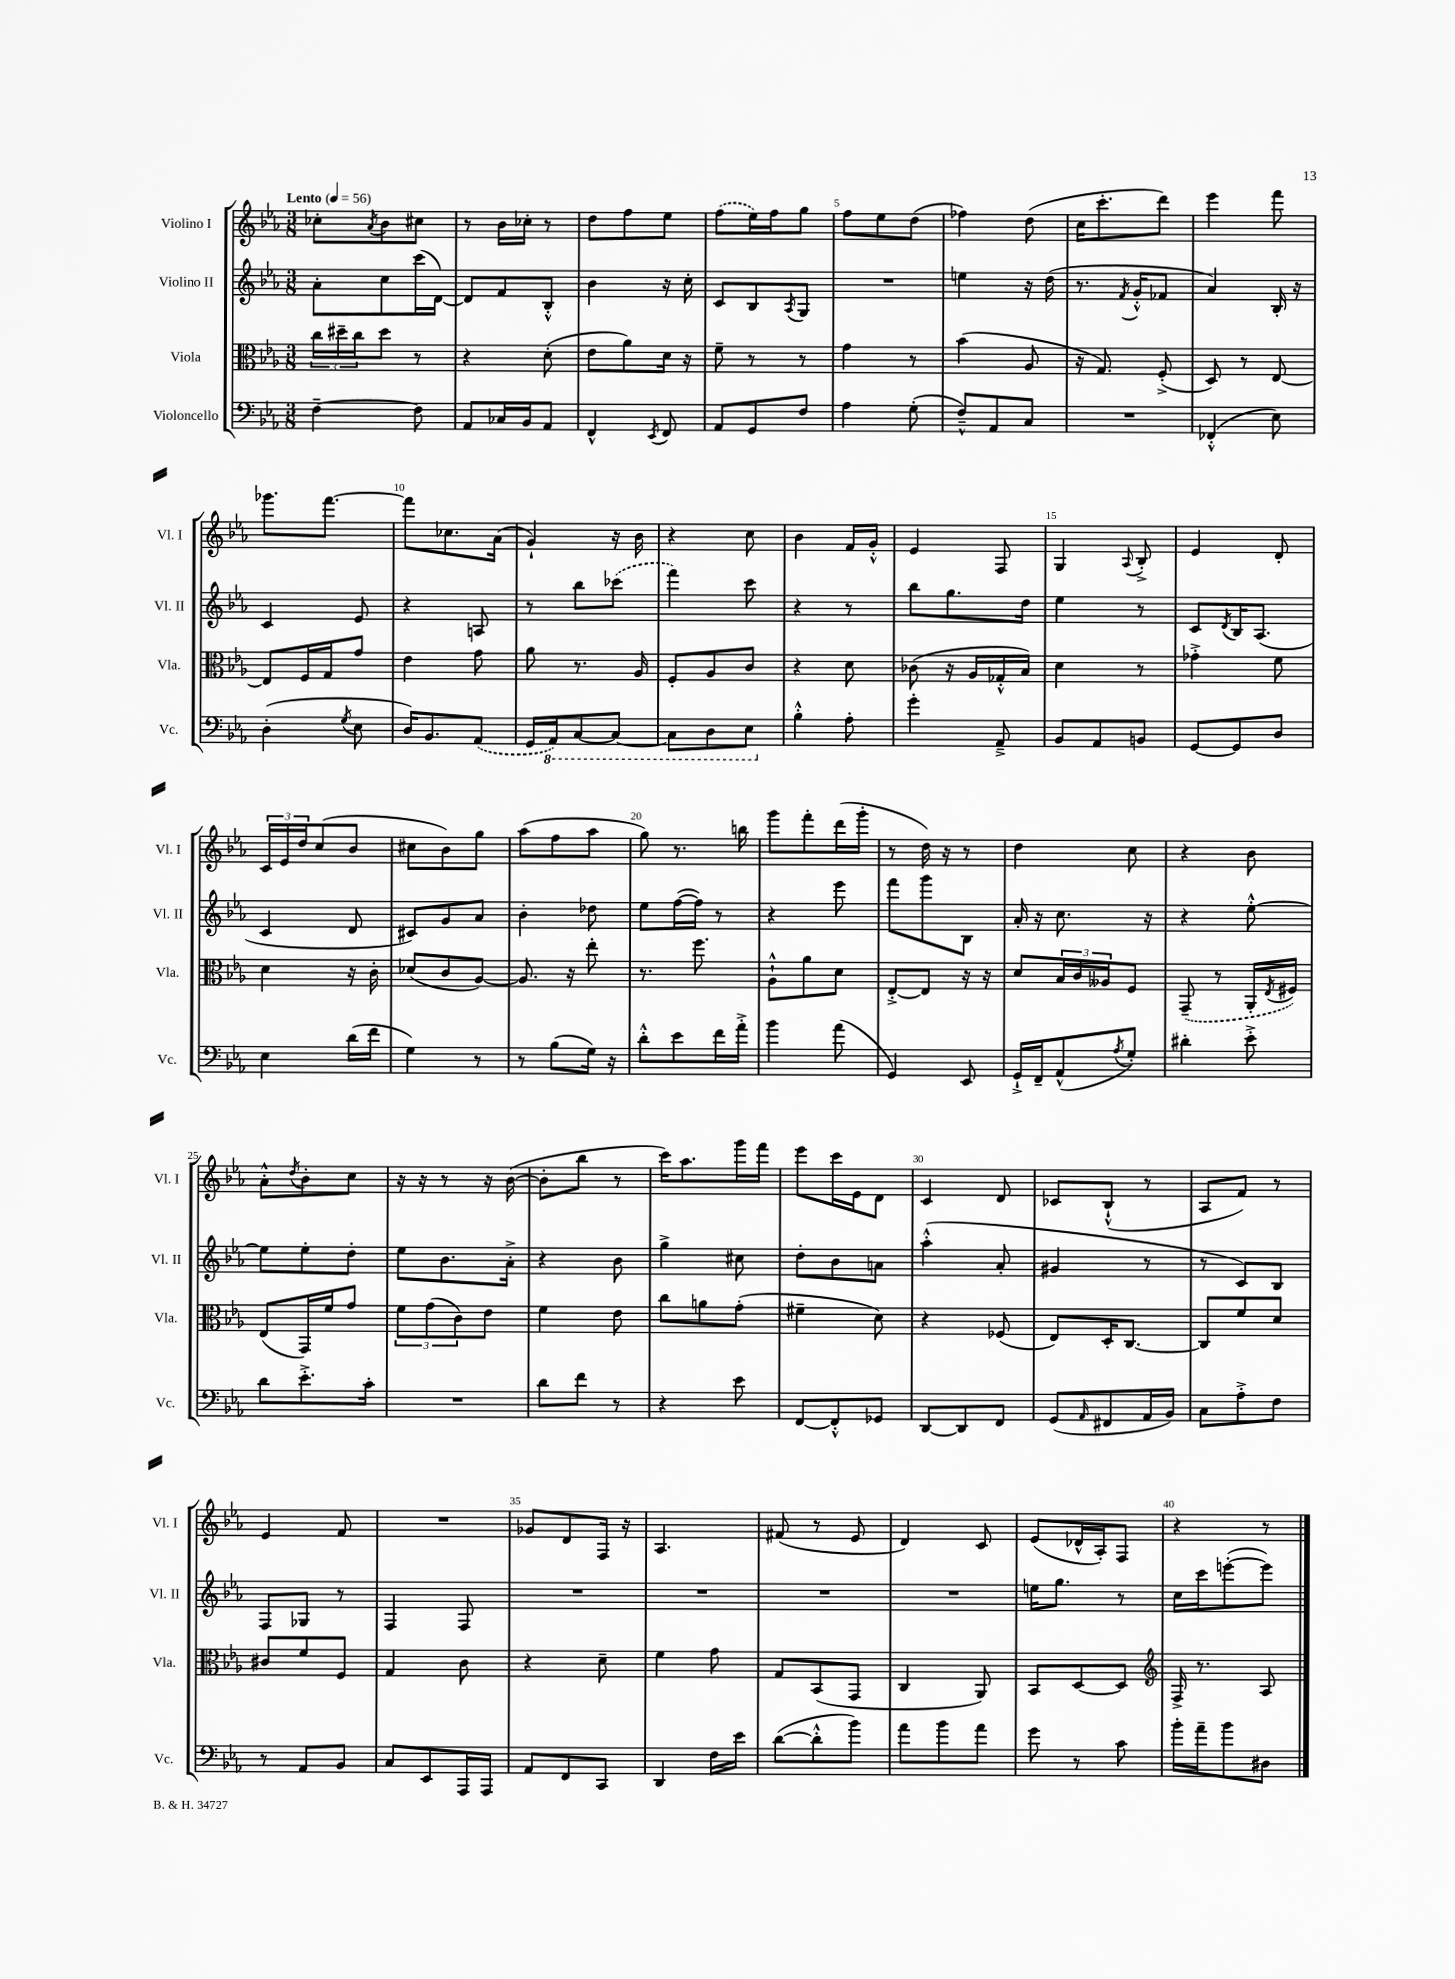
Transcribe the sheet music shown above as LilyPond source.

<<
\new StaffGroup <<
\new Staff = "s0" \with { instrumentName = "Violino I" shortInstrumentName = "Vl. I" } {
    \clef treble \key ees \major \numericTimeSignature \time 3/8 \tempo "Lento" 4 = 56
    ces''8-. \acciaccatura { aes'8 } bes'8 cis''8 |
    r8 bes'16 ces''16-. r8 |
    d''8 f''8 ees''8 |
    \once \slurDashed f''8( ees''16) f''16 g''8 |
    f''8 ees''8 d''8( |
    fes''4) d''8( |
    c''16 c'''8.-. d'''8) |
    ees'''4 f'''8 |
    ges'''8. f'''8.~ |
    f'''8 ces''8. aes'16( |
    g'4-!) r16 bes'16 |
    r4 c''8 |
    bes'4 f'16 g'16-.-^ |
    ees'4 f8 |
    g4 \appoggiatura { aes8 } bes8-.-> |
    ees'4 d'8-. |
    \tuplet 3/2 { c'16 ees'16 d''16 } c''8( bes'8 |
    cis''8 bes'8) g''8 |
    aes''8( f''8 aes''8 |
    g''8) r8. b''16 |
    g'''8 f'''8-. d'''16( g'''16-. |
    r8 d''16) r16 r8 |
    d''4 c''8 |
    r4 bes'8 |
    aes'8-.-^ \acciaccatura { d''8 } bes'8-. c''8 |
    r16 r16 r8 r16 bes'16~( |
    bes'8-. bes''8 r8 |
    c'''16) aes''8. g'''16 f'''16 |
    ees'''8 c'''16 ees'16 d'8 |
    c'4 d'8 |
    ces'8 bes8-!-^( r8 |
    aes8 f'8) r8 |
    ees'4 f'8 |
    R4. |
    ges'8 d'8 f16 r16 |
    aes4. |
    fis'8( r8 ees'8 |
    d'4) c'8 |
    ees'8( des'16-^ aes16-.) f8 |
    r4 r8 \bar "|." |
}
\new Staff = "s1" \with { instrumentName = "Violino II" shortInstrumentName = "Vl. II" } {
    \clef treble \key ees \major \numericTimeSignature \time 3/8
    aes'8-. c''8 c'''16( d'16~) |
    d'8 f'8 bes8-.-^ |
    bes'4 r16 c''16-. |
    c'8 bes8 \acciaccatura { aes8 } g8 |
    R4. |
    e''4 r16 d''16( |
    r8. \acciaccatura { f'8 } g'16-.-^ fes'8 |
    aes'4) bes16-. r16 |
    c'4 ees'8 |
    r4 a8 |
    r8 bes''8 \once \slurDashed ces'''8( |
    f'''4) c'''8 |
    r4 r8 |
    bes''8 g''8. d''16 |
    ees''4 r8 |
    c'8 \acciaccatura { d'8 } bes16 aes8.( |
    c'4 d'8 |
    cis'8) g'8 aes'8 |
    bes'4-. des''8 |
    ees''8 f''16~( f''16) r8 |
    r4 ees'''8 |
    f'''8 g'''8 bes8 |
    aes'16-. r16 c''8. r16 |
    r4 ees''8~-.-^ |
    ees''8 ees''8-. d''8-. |
    ees''8 bes'8. aes'16-.-> |
    r4 bes'8 |
    g''4-> cis''8 |
    d''8-. bes'8 a'8 |
    aes''4-.-^( aes'8-. |
    gis'4 r8 |
    r8 c'8) bes8 |
    f8 ges8 r8 |
    f4 f8 |
    R4. |
    R4. |
    R4. |
    R4. |
    e''16 g''8. r8 |
    c''16 c'''16 e'''8~-.( e'''8) \bar "|." |
}
\new Staff = "s2" \with { instrumentName = "Viola" shortInstrumentName = "Vla." } {
    \clef alto \key ees \major \numericTimeSignature \time 3/8
    \tuplet 3/2 { c''16 dis''16-- c''16 } dis''8 r8 |
    r4 d'8-.( |
    ees'8 aes'8) d'16 r16 |
    f'8-- r8 r8 |
    g'4 r8 |
    bes'4( aes8 |
    r16 g8.) f8-.->( |
    d8) r8 ees8~ |
    ees8 f16 g16 g'8 |
    ees'4 g'8 |
    aes'8 r8. aes16 |
    f8-. aes8 c'8 |
    r4 d'8 |
    ces'8( r16 aes16 ges16-.-^ bes16) |
    d'4 r8 |
    ges'4-.-> f'8 |
    d'4 r16 c'16-. |
    des'8( c'8 aes8~) |
    aes8. r16 ees''8-. |
    r8. f''8. |
    aes8-!-^ aes'8 d'8 |
    ees8~-.-> ees8 r16 r16 |
    d'8 \tuplet 3/2 { bes16 c'16 aeses16 } f8 |
    \once \slurDashed g,8--( r8 aes,16-. \acciaccatura { ees8 } fis16) |
    ees8( g,16) f'16 g'8 |
    \tuplet 3/2 { f'8 g'8( c'8) } ees'8 |
    f'4 ees'8 |
    c''8 a'8 g'8-.( |
    fis'4-- d'8) |
    r4 fes8( |
    ees8) d16-. c8.~ |
    c8 f'8 d'8 |
    cis'8 f'8 f8 |
    g4 c'8 |
    r4 d'8-- |
    f'4 g'8 |
    g8 bes,8( g,8 |
    c4 aes,8) |
    bes,8 d8~ d8 |
    \clef treble f16-> r8. aes8 \bar "|." |
}
\new Staff = "s3" \with { instrumentName = "Violoncello" shortInstrumentName = "Vc." } {
    \clef bass \key ees \major \numericTimeSignature \time 3/8
    f4~-- f8 |
    aes,8 ces16 bes,16 aes,8 |
    f,4-^ \acciaccatura { ees,8 } f,8 |
    aes,8 g,8 f8 |
    aes4 g8-.( |
    f8---^) aes,8 c8 |
    R4. |
    fes,4-.-^( ees8) |
    d4-.( \acciaccatura { g8 } ees8 |
    d16) bes,8. \once \slurDashed aes,8( |
    g,16 \ottava #-1 aes,,16) c,8~ c,8~ |
    c,8 d,8 ees,8 \ottava #0 |
    bes4-.-^ aes8-. |
    g'4-. aes,8---> |
    bes,8 aes,8 b,8 |
    g,8~ g,8 d8 |
    ees4 d'16( f'16 |
    g4) r8 |
    r8 bes8( g16) r16 |
    d'8-.-^ ees'8 f'16 aes'16-.-> |
    bes'4 aes'8( |
    g,4) ees,8 |
    g,16-!-> f,16-- aes,8-^( \acciaccatura { aes8 } g8-.) |
    dis'4-. ees'8-.-> |
    d'8 ees'8.-.-> c'16-. |
    R4. |
    d'8 f'8 r8 |
    r4 ees'8 |
    f,8~ f,8-.-^ ges,8 |
    d,8~ d,8 f,8 |
    g,8( \grace { aes,16 } fis,8 aes,16 bes,16) |
    c8 aes8-.-> f8 |
    r8 aes,8 bes,8 |
    c8 ees,8 aes,,16 aes,,16 |
    aes,8 f,8 c,8 |
    d,4 f16 ees'16 |
    d'8~( d'8-.-^ bes'8) |
    aes'8 bes'8 aes'8 |
    g'8 r8 c'8 |
    bes'16-. aes'16-- bes'8 dis8 \bar "|." |
}
>>
>>
\layout { \context { \Score \override BarNumber.break-visibility = ##(#f #t #t) barNumberVisibility = #(every-nth-bar-number-visible 5) } }
